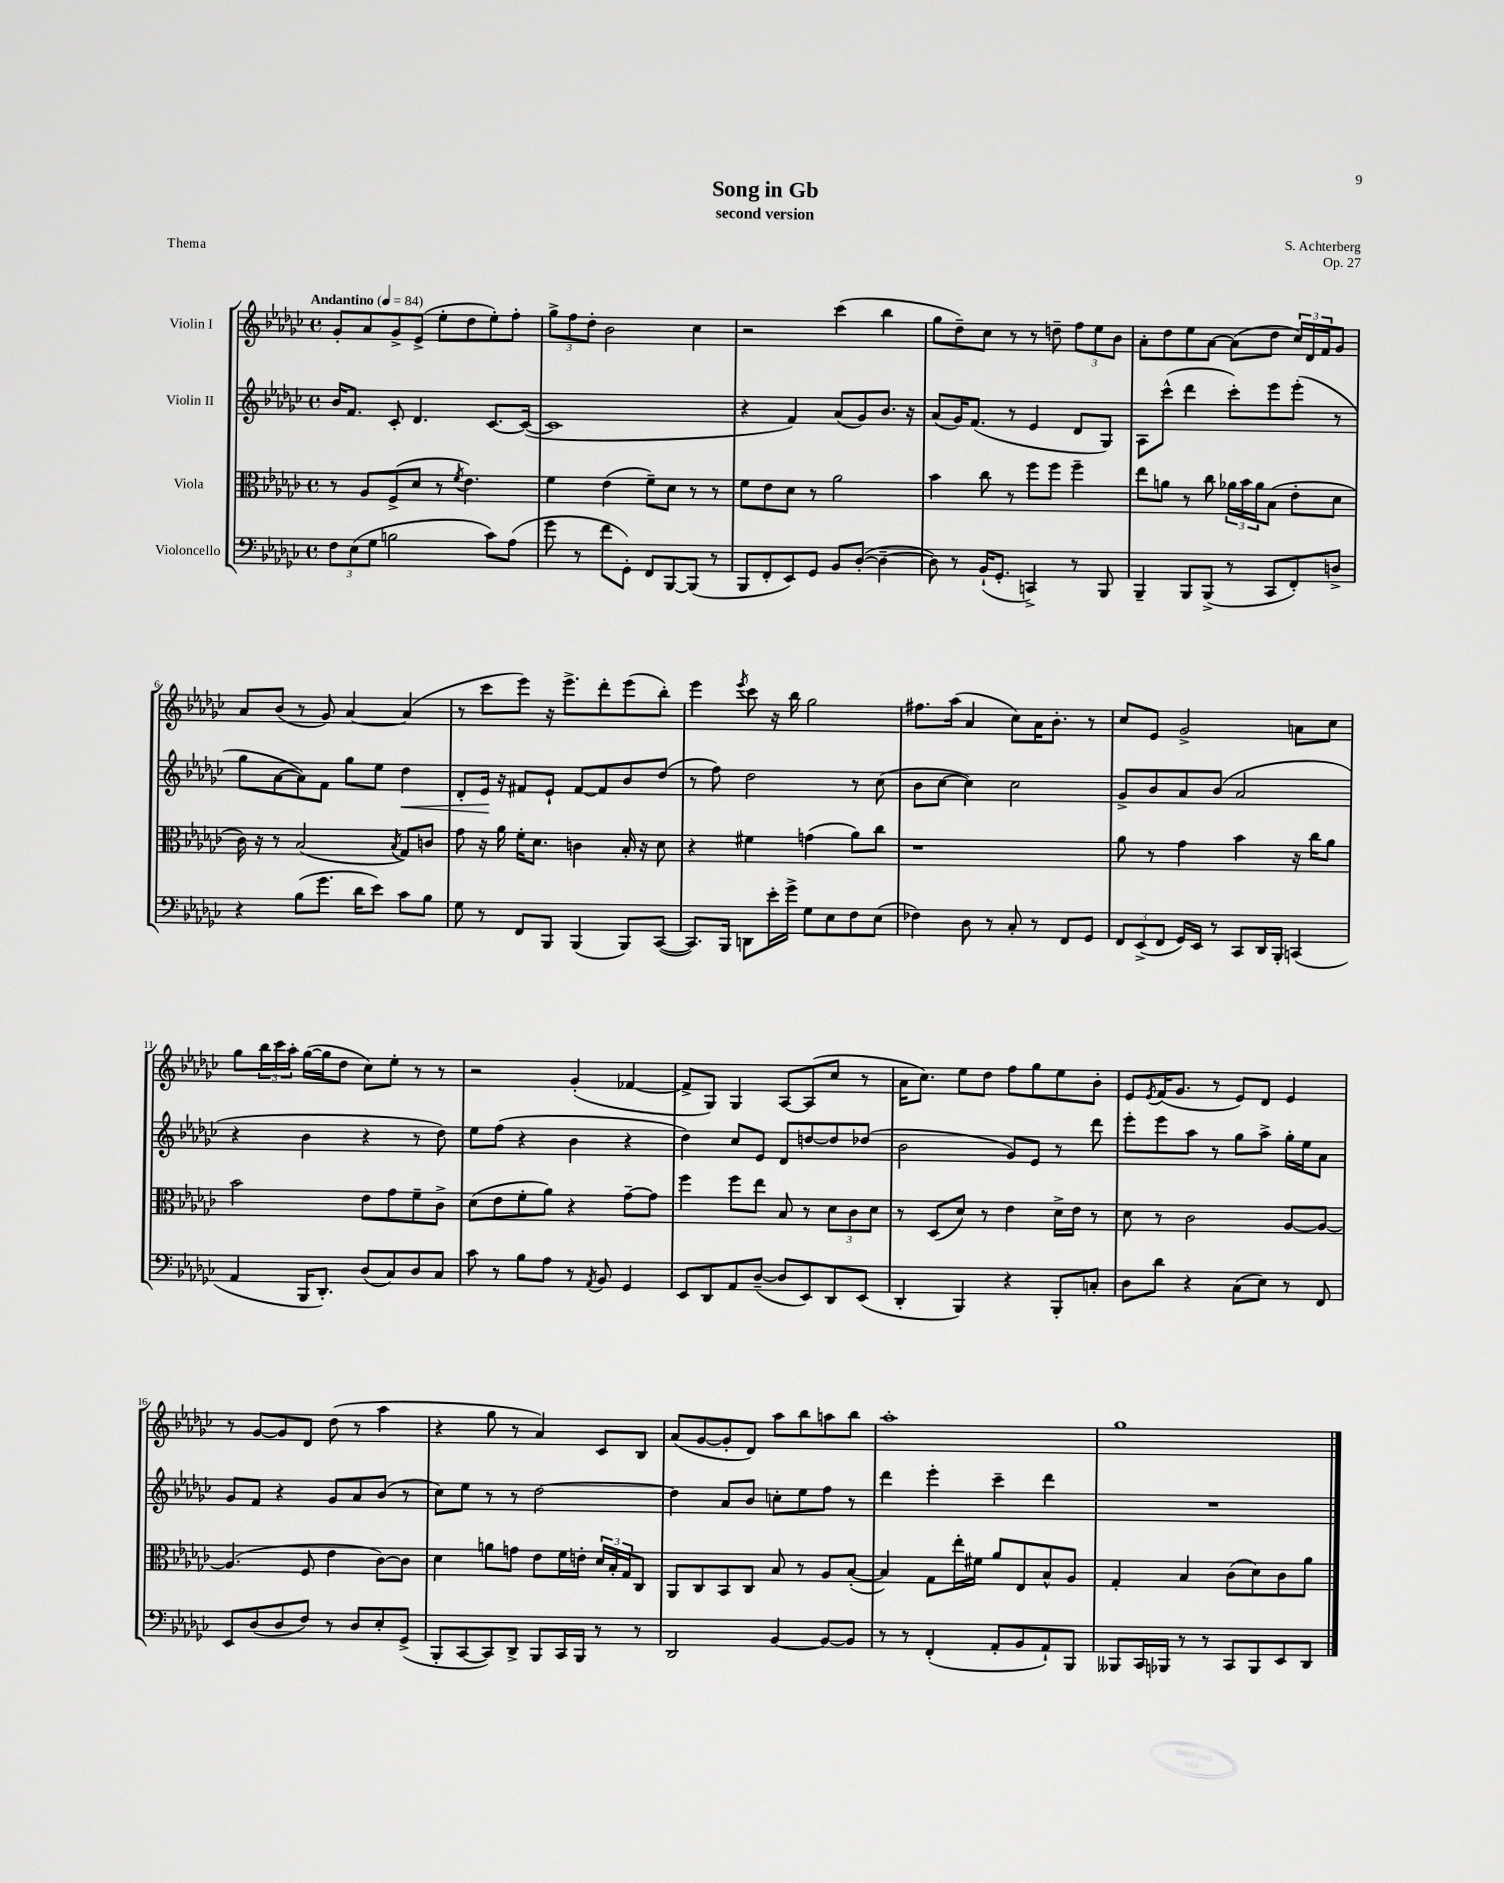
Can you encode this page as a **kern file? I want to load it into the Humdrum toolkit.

**kern	**kern	**kern	**kern
*staff4	*staff3	*staff2	*staff1
*clefF4	*clefC3	*clefG2	*clefG2
*k[b-e-a-d-g-c-]	*k[b-e-a-d-g-c-]	*k[b-e-a-d-g-c-]	*k[b-e-a-d-g-c-]
*M4/4	*M4/4	*M4/4	*M4/4
*met(c)	*met(c)	*met(c)	*met(c)
*MM84	*MM84	*MM84	*MM84
12F\L	8r	16b-/LK	8g-'/L
.	.	8.f/J	.
(12E-\	.	.	.
.	8A-/L	.	8a-/
12G-\J	.	.	.
2B\	(8F^/	8c-'/	8g-^/
.	8d-/J	4.d-/	(8e-^/J
.	8r	.	8ee-'\L
.	8qf/	.	.
.	4.e-\)	.	8dd-\
8c-\L)	.	[8.c-/L	8ee-'\)
(8A-\J	.	.	8ff'\J
.	.	(16c-/_Jk	.
=	=	=	=
8g-\	4f\	1c-]	12gg-^\L
.	.	.	12ff\
8r	.	.	.
.	.	.	12dd-'\J
8f\L	(4e-\	.	2b-\
8GG-'\J)	.	.	.
8FF/L	8f~\L)	.	.
[8BBB-/	8d-\J	.	.
(8BBB-/]J	8r	.	4cc-\
8r	8r	.	.
=	=	=	=
8BBB-/L	8f\L	4r	2r
8FF'/	8e-\	.	.
8EE-/)	8d-\J	4f/)	.
8GG-/J	8r	.	.
8BB-/L	2a-\	(8a-/L	(4ccc-\
([8D-'/J	.	8g-/)	.
4D-~\_	.	8.b-/J	4bb-\
.	.	16r	.
=	=	=	=
8D-\])	4b-\	(8a-/L	8gg-\L
8r	.	16g-/K)	8dd-~\)
.	.	(8.f/J	.
(16BB-`/LK	8cc-\	.	8cc-\J
8.GG-'/J	.	.	.
.	8r	8r	8r
4CC^/)	8ff\L	4e-/	8r
.	8ff\J	.	8dd~\
8r	4ff~\	8d-/L	12ff\L
.	.	.	12ee-\
8BBB-/	.	8G-/J)	.
.	.	.	12b-\J
=	=	=	=
4BBB-~/	8ee-\L	8A-\L	8a-'\L
.	8a\J	(8ccc-^^\J	8dd-\
8BBB-/L	8r	4ddd-\	8ee-\
(8BBB-^/J	8cc-\	.	[8a-\J
8r	24a-\LL	8ccc-'\L)	(8a-\]L
.	24b-\	.	.
.	24a-\J	.	.
8CC-/L	(8B-\J	8eee-\	8dd-\J
8FF'/)	8e-'\L	(8eee-'\J	24cc-/LL)
.	.	.	24d-/
.	.	.	24f/J
8D^/J	8d-\J	8r	8g-/J
=	=	=	=
4r	16c-\)	8gg-\L	8a-/L
.	16r	.	.
.	8r	[8a-\	(8b-/J
(8B-\L	(2B-/	8a-\])	8r
8.g-\J	.	8f\J	8g-/)
.	.	8gg-\L	[4a-/
16d-\LK	.	.	.
8e-\J)	.	8ee-\J	.
.	8qB-/	.	.
8c-\L	8G-/L)	4dd-\	(4a-/]
8B-\J	8c/J	.	.
=	=	=	=
8G-\	8g-\	8d-'/L	8r
8r	16r	16e-/Jk	8ccc-\L
.	16a-\	16r	.
8FF/L	16f'\LK	8f#/L	8eee-\J)
.	8.d-\J	.	.
8BBB-/J	.	8e-`/J	16r
.	.	.	8.eee-^\L
(4BBB-/	4c\	[8f#/L	.
.	.	8f#/]	8ddd-'\
8BBB-/L)	16B-'/	8b-/	(8eee-\
.	16r	.	.
([8CC-/J	8d-\	(8dd-/J	8bb-'\J)
=	=	=	=
8.CC-/]L)	4r	8r	4eee-\
.	.	8ff\)	.
16BBB-/Jk	.	.	.
.	.	.	8qeee-/
8DD\L	4f#\	2dd-\	8ccc-\
16e-'\L	.	.	16r
16g-^\JJ	.	.	16bb-\
8G-\L	(4g\	.	2gg-\
8E-\	.	.	.
8F\	8a-\L)	8r	.
(8E-\J	8cc-\J	(8cc-\	.
=	=	=	=
4F-\)	1r	8b-\L	8.ff#\L
.	.	[8cc-\J	.
.	.	.	(16aa-\Jk
8D-\	.	4cc-\])	4a-/
8r	.	.	.
8C-'/	.	2cc-\	8cc-\L)
8r	.	.	16a-\K
.	.	.	8.b-'\J
8FF/L	.	.	.
8GG-/J	.	.	8r
=	=	=	=
12FF/L	8a-\	8g-^/L	8cc-/L
(12EE-^/	.	.	.
.	8r	8b-/	8e-/J
12FF/J	.	.	.
16GG-/LL)	4g-\	8a-/	2g-^/
16EE-/JJ	.	.	.
8r	.	(8b-/J	.
8CC-/L	4b-\	2a-/	.
16DD-/L	.	.	.
16BBB-'/JJ	.	.	.
(4CC/	16r	.	8a\L
.	16cc-\LK	.	.
.	8a-\J	.	8cc-\J
=	=	=	=
4AA-/	2b-\	4r	8gg-\L
.	.	.	24bb-\L
.	.	.	24ccc-\
.	.	.	24aa-'\JJ
16BBB-/LK	.	4b-\	([16gg-\LL
8.DD-'/J)	.	.	16gg-\]J
.	.	.	8dd-\J
(8D-/L	8e-\L	4r	8cc-\L)
8C-/)	8g-\	.	8ee-'\J
8D-/	8f~\	8r	8r
8C-/J	8c-^\J	8dd-\)	8r
=	=	=	=
8c-\	(8d-\L	8ee-\L	2r
8r	8e-\	(8ff\J	.
8B-\L	8f'\	4r	.
8A-\J	8a-\J)	.	.
8r	4r	4b-\	(4g-'/
8qAA-/	.	.	.
8BB-/	.	.	.
4GG-/	[8g-~\L	4r	[4f-/
.	8g-\]J	.	.
=	=	=	=
8EE-/L	4ff\	4dd-\)	8f-^/]L
8DD-/	.	.	8G-/J)
8AA-/	8ff\L	8cc-/L	4G-/
([8D-~/J	8ee-\J	8e-/J	.
8D-/]L	8B-/	8d-/L	[8A-/L
8EE-/)	8r	[8dd/	(8A-/]
8DD-/	12d-\L	8dd/]	8cc-/J
.	12c-\	.	.
(8EE-/J	.	(8dd-/J	8r
.	12d-\J	.	.
=	=	=	=
4DD-'/	8r	2b-\	16a-\LK
.	.	.	8.cc-\J)
.	(8D-/L	.	.
4BBB-/)	8d-/J)	.	8ee-\L
.	8r	.	8dd-\J
4r	4e-\	8g-/L)	8ff\L
.	.	8e-/J	8gg-\
8BBB-'/L	16d-^\LL	8r	8ee-\
.	16e-\JJ	.	.
8C'/J	8r	8ddd-\	8b-'\J
=	=	=	=
8D-\L	8d-\	8eee-'\L	8e-/L
.	.	.	8qe-/
8d-\J	8r	8eee-\	(16f/K
.	.	.	8.g-/J
4r	2c-\	8aa-\J	.
.	.	8r	8r
(8C-\L	.	8gg-\L	8e-/L)
8E-\J)	.	8aa-^\J	8d-/J
8r	[8A-/L	16gg-'\LL	4e-/
.	.	16ee-\J	.
8FF/	8A-/_J	8a-\J	.
=	=	=	=
8EE-/L	(4.A-/]	8g-/L	8r
(8D-/	.	8f/J	[8g-/L
8D-/	.	4r	8g-/]
8F/J)	8F/	.	8d-/J
8r	4e-\	8g-/L	(8dd-\
8D-/L	.	8a-/	8r
8E-'/	[8c-\L)	(8b-/J	4aa-\
(8GG-^/J	8c-\]J	8r	.
=	=	=	=
8BBB-'/L	4d-\	8cc-\L)	4r
[8CC-/	.	8ee-\J	.
8CC-/])	8a\L	8r	8gg-\
8DD-^/J	8g\J	8r	8r
8BBB-/L	8e-\L	[2dd-\	4a-/)
16CC-/L	16f\L	.	.
16BBB-/JJ	16e'\JJ	.	.
8r	24d-/LL	.	8c-/L
.	24B-'/	.	.
.	24G-/J	.	.
8r	8C-/J	.	8B-/J
=	=	=	=
2DD-/	8AA-/L	4dd-\]	(8a-/L
.	8C-/	.	[8g-/
.	8BB-/	8a-/L	8g-'/]
.	8C-/J	8b-/J	8d-/J)
[4BB-/	8B-/	8cc'\L	8aa-\L
.	8r	8ee-\	8bb-\
8BB-/_L	8A-/L	8ff\J	8aa\
8BB-/]J	([8B-'/J	8r	8bb-\J
=	=	=	=
8r	4B-/])	4ddd-\	1aa-'
8r	.	.	.
(4FF'/	8G-\L	4eee-'\	.
.	16ee-'\L	.	.
.	16f#\JJ	.	.
8AA-'/L	8a-/L	4ccc-~\	.
8BB-/	8E-/	.	.
8AA-`/)	8B-^^/	4ddd-\	.
8BBB-/J	8A-/J	.	.
=	=	=	=
8BBB--/L	4G-'/	1r	1gg-
16CC-/L	.	.	.
16BBB-/JJ	.	.	.
8r	4B-/	.	.
8r	.	.	.
8CC-/L	(8c-\L	.	.
8BBB-/	8d-\)	.	.
8EE-/	8c-\	.	.
8DD-/J	8a-\J	.	.
==	==	==	==
*-	*-	*-	*-
